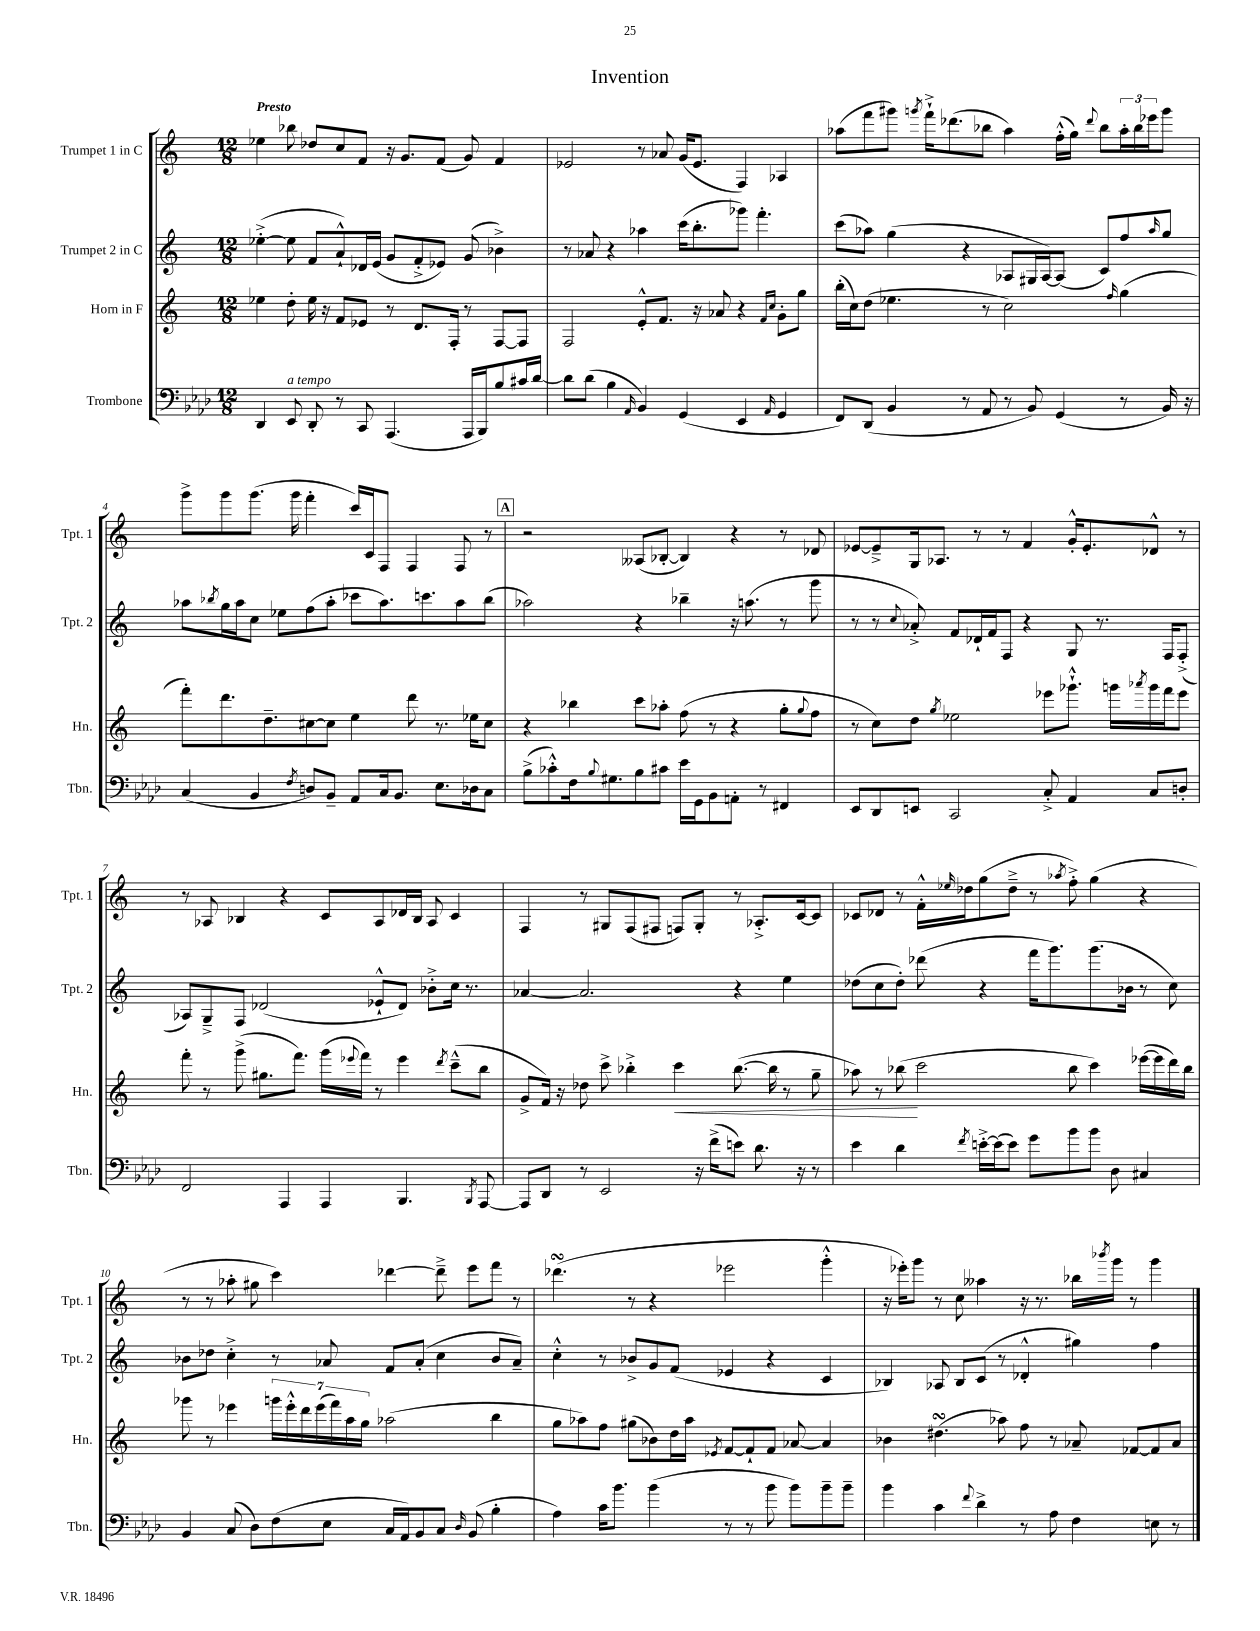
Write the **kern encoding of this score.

**kern	**kern	**kern	**kern
*staff4	*staff3	*staff2	*staff1
*clefF4	*clefG2	*clefG2	*clefG2
*k[b-e-a-d-]	*k[]	*k[]	*k[]
*M12/8	*M12/8	*M12/8	*M12/8
4DD-	4ee-	([4ee-'^	4ee-
8EE-	8dd'	8ee-]	8bb-
8DD-'	16ee-	8f	8dd-
.	16r	.	.
8r	8f	8a`^^)	8cc
8CC	8e-	16d-	8f
.	.	(16e	.
(4.AAA-	8r	8g	16r
.	.	.	8.g
.	8.d	8f'^	.
.	.	8e-)	(8f
.	16F'	.	.
16AAA-	8r	(8g	8g)
16BBB-)	.	.	.
8B-	[8F	4b-^)	4f
16c#	8F]	.	.
[16d-	.	.	.
=	=	=	=
8d-]	2F	8r	2e-
(8d-	.	8a-	.
4B-	.	4r	.
16qqAA-	.	.	.
4BB-)	8e'^^	4aa-	8r
.	8.f	.	8a-
(4GG	.	(16ccc	(16g
.	16r	8.bb'	8.e-
.	8a-	.	.
4EE-	4r	8ggg-)	4F)
.	.	4.fff'	.
.	16qqf	.	.
16qqAA-	16qqcc	.	.
4GG	8g'	.	4A-
.	8gg	.	.
=	=	=	=
8FF)	(16bb'	(8ccc	(8aa-
.	16cc)	.	.
(8DD-	(8dd	8aa-)	8fff
4BB-	4.ee-	(4gg	8ggg#)
.	.	.	8qggg
.	.	.	16fff`^
.	.	.	(8.ddd-
8r	.	4r	.
8AA-	8r	.	8bb-
8r	2cc)	8A-	4aa-)
8BB-)	.	16G#	.
.	.	[16A-)	.
(4GG	.	(8A-]	(16ff'^^
.	.	.	16gg)
.	.	.	8qqddd-
.	.	8c)	8bb-
.	16qqff	.	.
8r	(4gg	8ff	24aa-'
.	.	.	24bb-
.	.	.	24eee-
.	.	16qqaa-	.
16BB-)	.	8gg	8ggg
16r	.	.	.
=	=	=	=
(4C	8fff')	8aa-	8ggg^
.	.	8qbb-	.
.	8.ddd	16gg	8ggg
.	.	16aa-	.
4BB-	.	8cc	(8.ggg
.	8.dd~	.	.
.	.	8ee-	.
.	.	.	16ggg
8qF	.	.	.
8D)	[8cc#	(8ff	4fff'
8BB-~	8cc#]	8aa-'	.
8AA-	4ee	8ccc-	16ccc)
.	.	.	16c
16C	.	8.aa-)	8F
8.BB-	.	.	.
.	8ddd	.	4F
.	.	8.ccc	.
8.E-	8.r	.	.
.	.	8aa-	8F
16D-	16ee-	.	.
8C	8cc#	(8bb-	8r
=	=	=	=
(8B-^	4r	2aa-)	2r
8c-'^^)	.	.	.
16F	4bb-	.	.
8qqB-	.	.	.
8.G#	.	.	.
8B-	8ccc	4r	(8A--
8c#	8aa-'	.	[8B-'
16e-	(8ff	4bb-~	4B-])
16GG	.	.	.
8BB-	8r	.	.
8AA'	4r	16r	4r
.	.	(8.aa	.
8r	.	.	.
4FF#	8gg'	8r	8r
.	8qqgg	.	.
.	8ff	8ggg	8d-
=	=	=	=
8EE-	8r	8r	[8e-
8DD-	8cc)	8r	8e-~^]
.	.	8qqcc	.
8EE	8dd	8a-'^)	16G
.	.	.	8.A-
.	8qgg	.	.
2CC	2ee-	8f	.
.	.	16d-`	8r
.	.	16f	.
.	.	8F	8r
.	.	4r	4f
8C'^	8eee-	.	.
4AA-	8.ggg-`^^	8G	16g'^^
.	.	.	8.e-'
.	.	8.r	.
.	16ggg	.	.
.	8qaaa-	.	.
8C	16ggg	.	8d-^^
.	16fff	16F	.
8D'	8eee-	(8F'^	8r
=	=	=	=
2FF	8fff'	8A-)	8r
.	8r	8G~^	8A-
.	(8ggg^	8F	4B-
.	8.gg#	(2d-	.
4AAA-	.	.	4r
.	8.fff)	.	.
4AAA-	(16ggg	.	8c
.	8qqeee-	.	.
.	16fff)	.	.
.	8r	8e-`^^	8A-
4.BBB-	4eee-	8d-)	16d-
.	.	.	16B-
.	.	8b-'^	8A-
.	8qddd	.	.
.	(8ccc~^^	16cc	4c
.	.	8.r	.
8qBBB-	.	.	.
[8AAA-	8bb	.	.
=	=	=	=
8AAA-]	8g^	[4a-	4F
8DD-	16f)	.	.
.	16r	.	.
8r	8dd-	2.a-]	8r
2EE-	8ccc^	.	8G#
.	4bb-'^	.	(8F
.	.	.	8F#
.	4ccc	.	8F)
16r	.	.	8G#'
(16f^	.	.	.
8e)	([8.bb-	4r	8r
8.d-	.	.	8.A-'^
.	16bb-]	.	.
.	8r	4ee	.
16r	.	.	[16c
8r	8gg~	.	8c]
=	=	=	=
4e-	8aa-)	(8dd-	8c-
.	8r	8cc	8d-
4d-	(8bb-	8dd-')	8r
.	2ccc	(8ddd-	16f'^^
.	.	.	16qqee-
.	.	.	16dd-
8qf	.	.	.
[16e'^	.	4r	(8gg
(16e]	.	.	.
8e)	.	.	8dd-~^
8g	.	16fff	8r
.	.	8.ggg)	.
.	.	.	8qaa-
8b-	8bb-	.	8ff'^)
8b-	4ccc)	(8.ggg	(4gg
8D-	.	.	.
.	.	16b-	.
4C#	([16eee-	8r	4r
.	16eee-]	.	.
.	16ddd)	8cc)	.
.	16bb-	.	.
=	=	=	=
4BB-	8ggg-	8b-	8r
.	8r	8dd-	8r
(8C	4eee-	4cc'^	8aa-'
8D-)	.	.	8gg#
(8F	28ggg	8r	4ccc)
.	28eee-'^^	.	.
.	28ddd	.	.
.	(28eee-	.	.
8E-	.	8a-	.
.	28fff)	.	.
.	28aa	.	.
.	28gg	.	.
16C	(2aa-	8f	[4ddd-
16AA-)	.	.	.
8BB-	.	(8a-'	.
8C	.	4cc	8ddd-~^]
16qqD-	.	.	.
(8BB-	.	.	8eee
4B-'	4bb	8b-	8fff
.	.	8a-~)	8r
=	=	=	=
4A-)	8gg	4cc'^^	(4.ddd-
.	8aa-)	.	.
16c	8ff	8r	.
8.b-	.	.	.
.	(8gg#	8b-^	8r
(4b-	8b-)	8g	4r
.	16dd	(8f	.
.	16aa-	.	.
.	8qe-	.	.
8r	[8f	4e-	2eee-
8r	8f`]	.	.
8b-	8f	4r	.
8b-)	[8a-	.	.
8b-~	4a-]	4c	4ggg'^^
8b-~	.	.	.
=	=	=	=
4b-	4b-	4B-)	16r
.	.	.	16eee-')
.	.	.	8ggg
4c	(4.dd#	8A-	8r
.	.	8B-	8cc
8qqf	.	.	.
4d-^	.	(8c	4aa--
.	8aa-)	8r	.
8r	8ff	4d-'^^	16r
.	.	.	8.r
8A-	8r	.	.
4F	8a-~	4gg#)	16bb-
.	.	.	8qbbb-
.	.	.	16ggg
.	[8f-	.	8r
8E	8f-]	4ff	4ggg
8r	8a-	.	.
==	==	==	==
*-	*-	*-	*-
